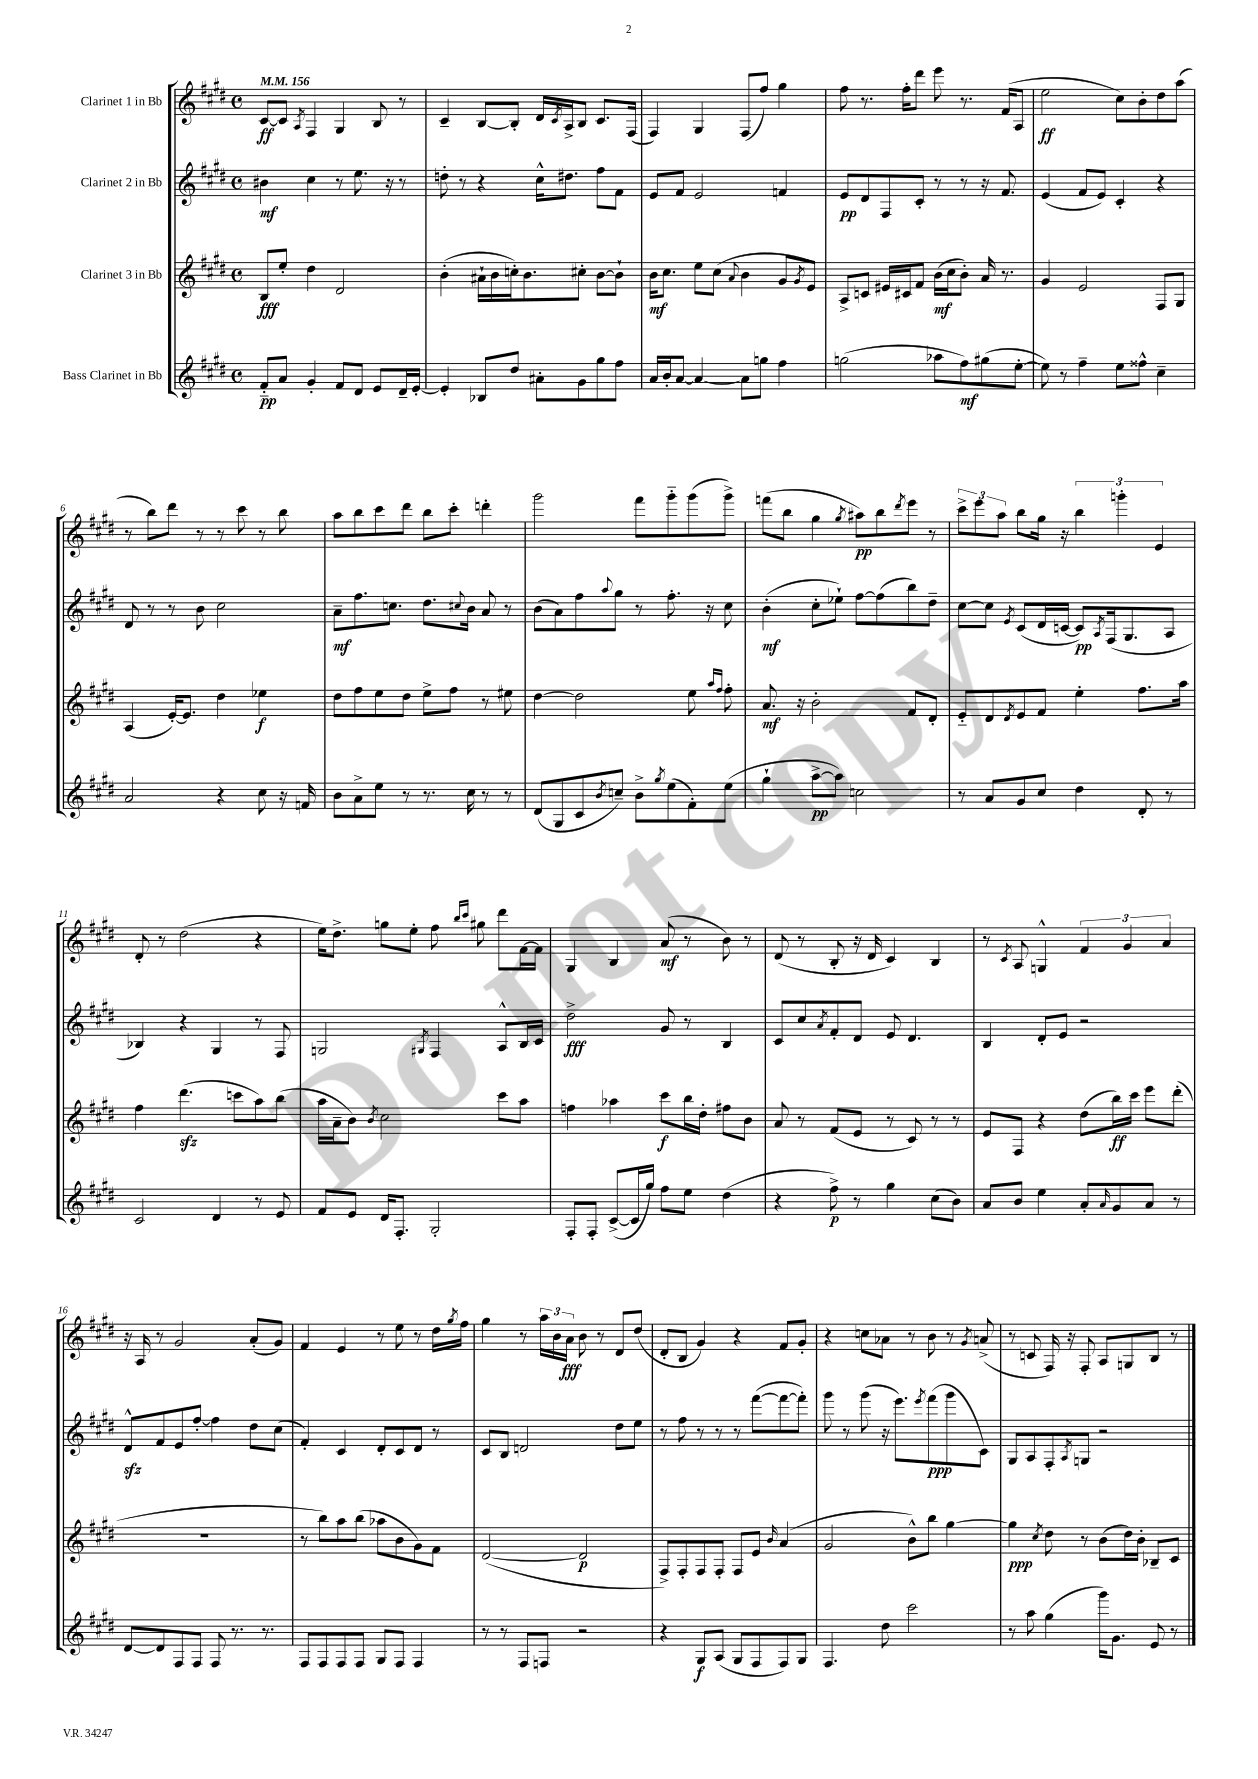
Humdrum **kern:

**kern	**kern	**kern	**kern
*staff4	*staff3	*staff2	*staff1
*clefG2	*clefG2	*clefG2	*clefG2
*k[f#c#g#d#]	*k[f#c#g#d#]	*k[f#c#g#d#]	*k[f#c#g#d#]
*M4/4	*M4/4	*M4/4	*M4/4
*met(c)	*met(c)	*met(c)	*met(c)
*MM156	*MM156	*MM156	*MM156
8f#'~/L	8B/L	4b#\	[8c#/L
8a/J	8ee'/J	.	8c#/]J
.	.	.	8qA/
4g#'/	4dd#\	4cc#\	4F#/
8f#/L	2d#/	8r	4G#/
8d#/J	.	8.ee\	.
8e/L	.	.	8B/
.	.	16r	.
16d#~/L	.	8r	8r
[16e'/JJ	.	.	.
=	=	=	=
4e'/]	(4b'\	8dd'\	4c#~/
.	.	8r	.
8B-/L	16a#`\LL	4r	[8B/L
.	16b\	.	.
8dd#/J	16cc'\J)	.	8B'/]J
.	8.b\	.	.
8a#'\L	.	16cc#^^\LK	16d#/LL
.	.	.	8qc#/
.	.	8.dd#\J	16A^/J
8g#\	8cc#'\J	.	8B/J
8gg#\	[8b\L	8ff#\L	8.c#/L
8ff#\J	8b`\]J	8f#\J	.
.	.	.	(16F#/Jk
=	=	=	=
16a/LL	16b\LK	8e/L	4F#/)
16b'/J	8.cc#\J	.	.
[8a/J	.	8f#/J	.
4a/_	8ee\L	2e/	4G#/
.	(8cc#\J	.	.
.	8qqa/	.	.
8a\]L	4b\	.	(8F#/L
8gg\J	.	.	8ff#/J)
4ff#\	8g#/L	4f/	4gg#\
.	8qg#/	.	.
.	8e/J)	.	.
=	=	=	=
(2gg\	8A^/L	8e/L	8ff#\
.	8c/J	8d#/	8.r
.	16e#/LL	8F#/	.
.	16c#/J	.	16ff#'\LK
.	8f#/J	8c#'/J	8ddd#\J
8aa-\L	(16b\LL	8r	8eee\
.	16cc#\J	.	.
8ff#\)	8b'\J)	8r	8.r
(8gg#\	16a/	16r	.
.	8.r	8.f#/	(16f#/LK
[8ee'\J	.	.	8A/J
=	=	=	=
8ee\])	4g#/	(4e/	2ee\
8r	.	.	.
4ff#~\	2e/	8f#/L	.
.	.	8e/J)	.
8ee\L	.	4c#'/	8cc#\L)
8ff##^^\J	.	.	8b'\
4cc#~\	8F#/L	4r	8dd#\
.	8G#/J	.	(8aa\J
=	=	=	=
2a/	(4A/	8d#/	8r
.	.	8r	8bb\L)
.	[16e'/LK)	8r	8ddd#\J
.	8.e/]J	.	.
.	.	8b\	8r
4r	4dd#\	2cc#\	8r
.	.	.	8ccc#\
8cc#\	4ee-\	.	8r
16r	.	.	8bb\
16f/	.	.	.
=	=	=	=
8b\L	8dd#\L	8a~\L	8aa\L
8a^\	8ff#\	8.ff#\	8bb\
8ee\J	8ee\	.	8ccc#\
.	.	8.cc\J	.
8r	8dd#\J	.	8ddd#\J
8.r	8ee^\L	8.dd#\L	8bb\L
.	8ff#\J	.	8ccc#'\J
.	.	8qqcc#/	.
16cc#\	.	16b\Jk	.
8r	8r	8a/	4ddd'\
8r	8ee#\	8r	.
=	=	=	=
(8d#/L	[4dd#\	(8b\L	2ggg#\
8G#/	.	8a\)	.
8c#/	2dd#\]	8ff#\	.
8qb/	.	8qqaa/	.
8cc~/J)	.	8gg#\J	.
8b^\L	.	8r	8fff#\L
8qgg#/	.	.	.
(8ee\	.	8.ff#'\	8ggg#'~\
8f#'\)	8ee\	.	(8ggg#\
.	.	16r	.
.	16qqaa/LL	.	.
.	16qqff#/JJ	.	.
(8ee\J	8ff#'\	8cc#\	8ggg#^\J)
=	=	=	=
4gg#`\	8.a/	(4b'\	(8fff\L
.	.	.	8bb\J
.	16r	.	.
[8aa^\L	2b'\	8cc#'\L	4gg#\
8aa\]J)	.	8ee-`\J)	.
.	.	.	8qgg#/
2cc\	.	[8ff#\L	8aa#\L)
.	.	(8ff#\]	8bb\
.	.	.	8qddd#/
.	8f#/L	8bb\)	8eee\J
.	8d#'/J	8dd#~\J	8r
=	=	=	=
8r	8e'~/L	[8cc#\L	12ccc#^\L
.	.	.	12eee\
8a/L	8d#/	8cc#\]J	.
.	.	.	12aa\J
.	8qd#/	8qe/	.
8g#/	8e/	(8c#/L	8bb\L
8cc#/J	8f#/J	16d#/L	16gg#\Jk
.	.	[16c/JJ	16r
4dd#\	4ee'\	8c/]L)	6bb\
.	.	8qA/	.
.	.	(16F#/k	.
.	.	.	6ggg'\
.	.	8.G#/	.
8d#'/	8.ff#\L	.	.
.	.	.	6e/
8r	.	8A/J	.
.	16aa\Jk	.	.
=	=	=	=
2c#/	4ff#\	4B-/)	8d#'/
.	.	.	8r
.	(4.ddd#\	4r	(2dd#\
4d#/	.	4G#/	.
.	8ccc\L	.	.
8r	8aa\)	8r	4r
8e/	(8bb\J	8F#/	.
=	=	=	=
8f#/L	16aa\LL	2G/	16ee\LK)
.	16a~\J	.	8.dd#^\J
8e/J	8b\J)	.	.
.	8qb/	.	.
16d#/LK	2cc#\	.	8gg\L
8.F#'/J	.	.	.
.	.	.	8ee'\J
.	.	8qG#/	.
2G#'/	.	4F#/	8ff#\
.	.	.	16qqbb/LL
.	.	.	16qqccc#/JJ
.	.	.	8gg#\
.	8ccc#\L	8A^^/L	8ddd#\L
.	8aa\J	16B/L	[16f#\L
.	.	16c#/JJ	16f#\]JJ
=	=	=	=
8F#'/L	4ff\	2dd#^\	4G#/
8F#'/J	.	.	.
([8c#^/L	4aa-\	.	4B/
16c#/]L	.	.	.
16gg#/JJ)	.	.	.
8ff#\L	8ccc#\L	8g#/	(8a/
8ee\J	16bb\L	8r	8r
.	16dd#'\JJ	.	.
(4dd#\	8ff#\L	4B/	8b\)
.	8b\J	.	8r
=	=	=	=
4r	8a/	8c#/L	(8d#/
.	8r	8cc#/	8r
.	.	8qa/	.
8ff#^\)	(8f#/L	8f#'/	8B'/
8r	8e/J	8d#/J	16r
.	.	.	16d#/
4gg#\	8r	8e/	4c#/)
.	8c#/)	4.d#/	.
(8cc#\L	8r	.	4B/
8b\J)	8r	.	.
=	=	=	=
8a/L	8e/L	4B/	8r
.	.	.	8qc#/
8b/J	8F#/J	.	8A/
4ee\	4r	8d#'/L	4G^^/
.	.	8e/J	.
8a'/L	(8dd#\L	2r	6f#/
16qqa/	.	.	.
8g#/	16bb\L)	.	.
.	.	.	6g#/
.	16ccc#\JJ	.	.
8a/J	8eee\L	.	.
.	.	.	6a/
8r	(8ddd#'\J	.	.
=	=	=	=
[8d#/L	1r	8d#^^/L	16r
.	.	.	16A/
8d#/]	.	8f#/	8r
8F#/	.	8e/	2g#/
8F#/J	.	[8ff#'/J	.
8F#/	.	4ff#\]	.
8.r	.	.	.
.	.	8dd#\L	(8a'/L
8.r	.	.	.
.	.	(8cc#\J	8g#/J)
=	=	=	=
8F#/L	8r	4f#'/)	4f#/
8F#/	8bb\L)	.	.
8F#/	8aa\	4c#/	4e/
8F#/J	(8bb\J	.	.
8G#/L	8aa-\L	8d#'/L	8r
8F#/J	8b\	8c#/	8ee\
4F#/	8g#\)	8d#/J	8r
.	8f#\J	8r	16dd#\LL
.	.	.	8qgg#/
.	.	.	16ff#\JJ
=	=	=	=
8r	([2d#/	8c#/L	4gg#\
8r	.	8B/J	.
8F#/L	.	2d/	8r
8F/J	.	.	24aa\LL
.	.	.	24b\
.	.	.	24a\JJ
2r	2d#/]	.	8b\
.	.	.	8r
.	.	8dd#\L	8d#/L
.	.	8ee\J	(8dd#/J
=	=	=	=
4r	8F#^/L)	8r	8d#'/L
.	8F#'/	8ff#\	8B/J
8G#/L	8F#/	8r	4g#/)
(8A/J	8F#'/J	8r	.
8G#/L	8F#/L	8r	4r
8F#/	8e/J	([8fff#\L	.
.	16qqb/	.	.
8F#/)	(4a/	8fff#\_	8f#/L
8G#/J	.	8fff#'\]J)	8g#'/J
=	=	=	=
4.F#/	2g#/	8ggg#\	4r
.	.	8r	.
.	.	(8ggg#\	8cc\L
8dd#\	.	16r	8a-\J
.	.	8.eee\L)	.
2ccc#\	8b^^\L)	.	8r
.	.	8qeee/	.
.	8bb\J	(8fff#\	8b\
.	[4gg#\	8ggg#\	8r
.	.	.	8qg#/
.	.	8c#\J)	(8a^/
=	=	=	=
8r	4gg#\]	8G#/L	8r
8aa\	.	8A/	8c/
.	8qcc#/	.	.
(4gg#\	8dd#\	8F#'/	16F#/)
.	.	.	16r
.	.	8qA/	.
.	8r	8G/J	8F#'/
16ggg#\LK)	(8b\L	2r	8A/L
8.g#\J	.	.	.
.	16dd#\L)	.	8G/
.	16b'\JJ	.	.
8e/	8B-~/L	.	8B/J
8r	8c#/J	.	8r
==	==	==	==
*-	*-	*-	*-
